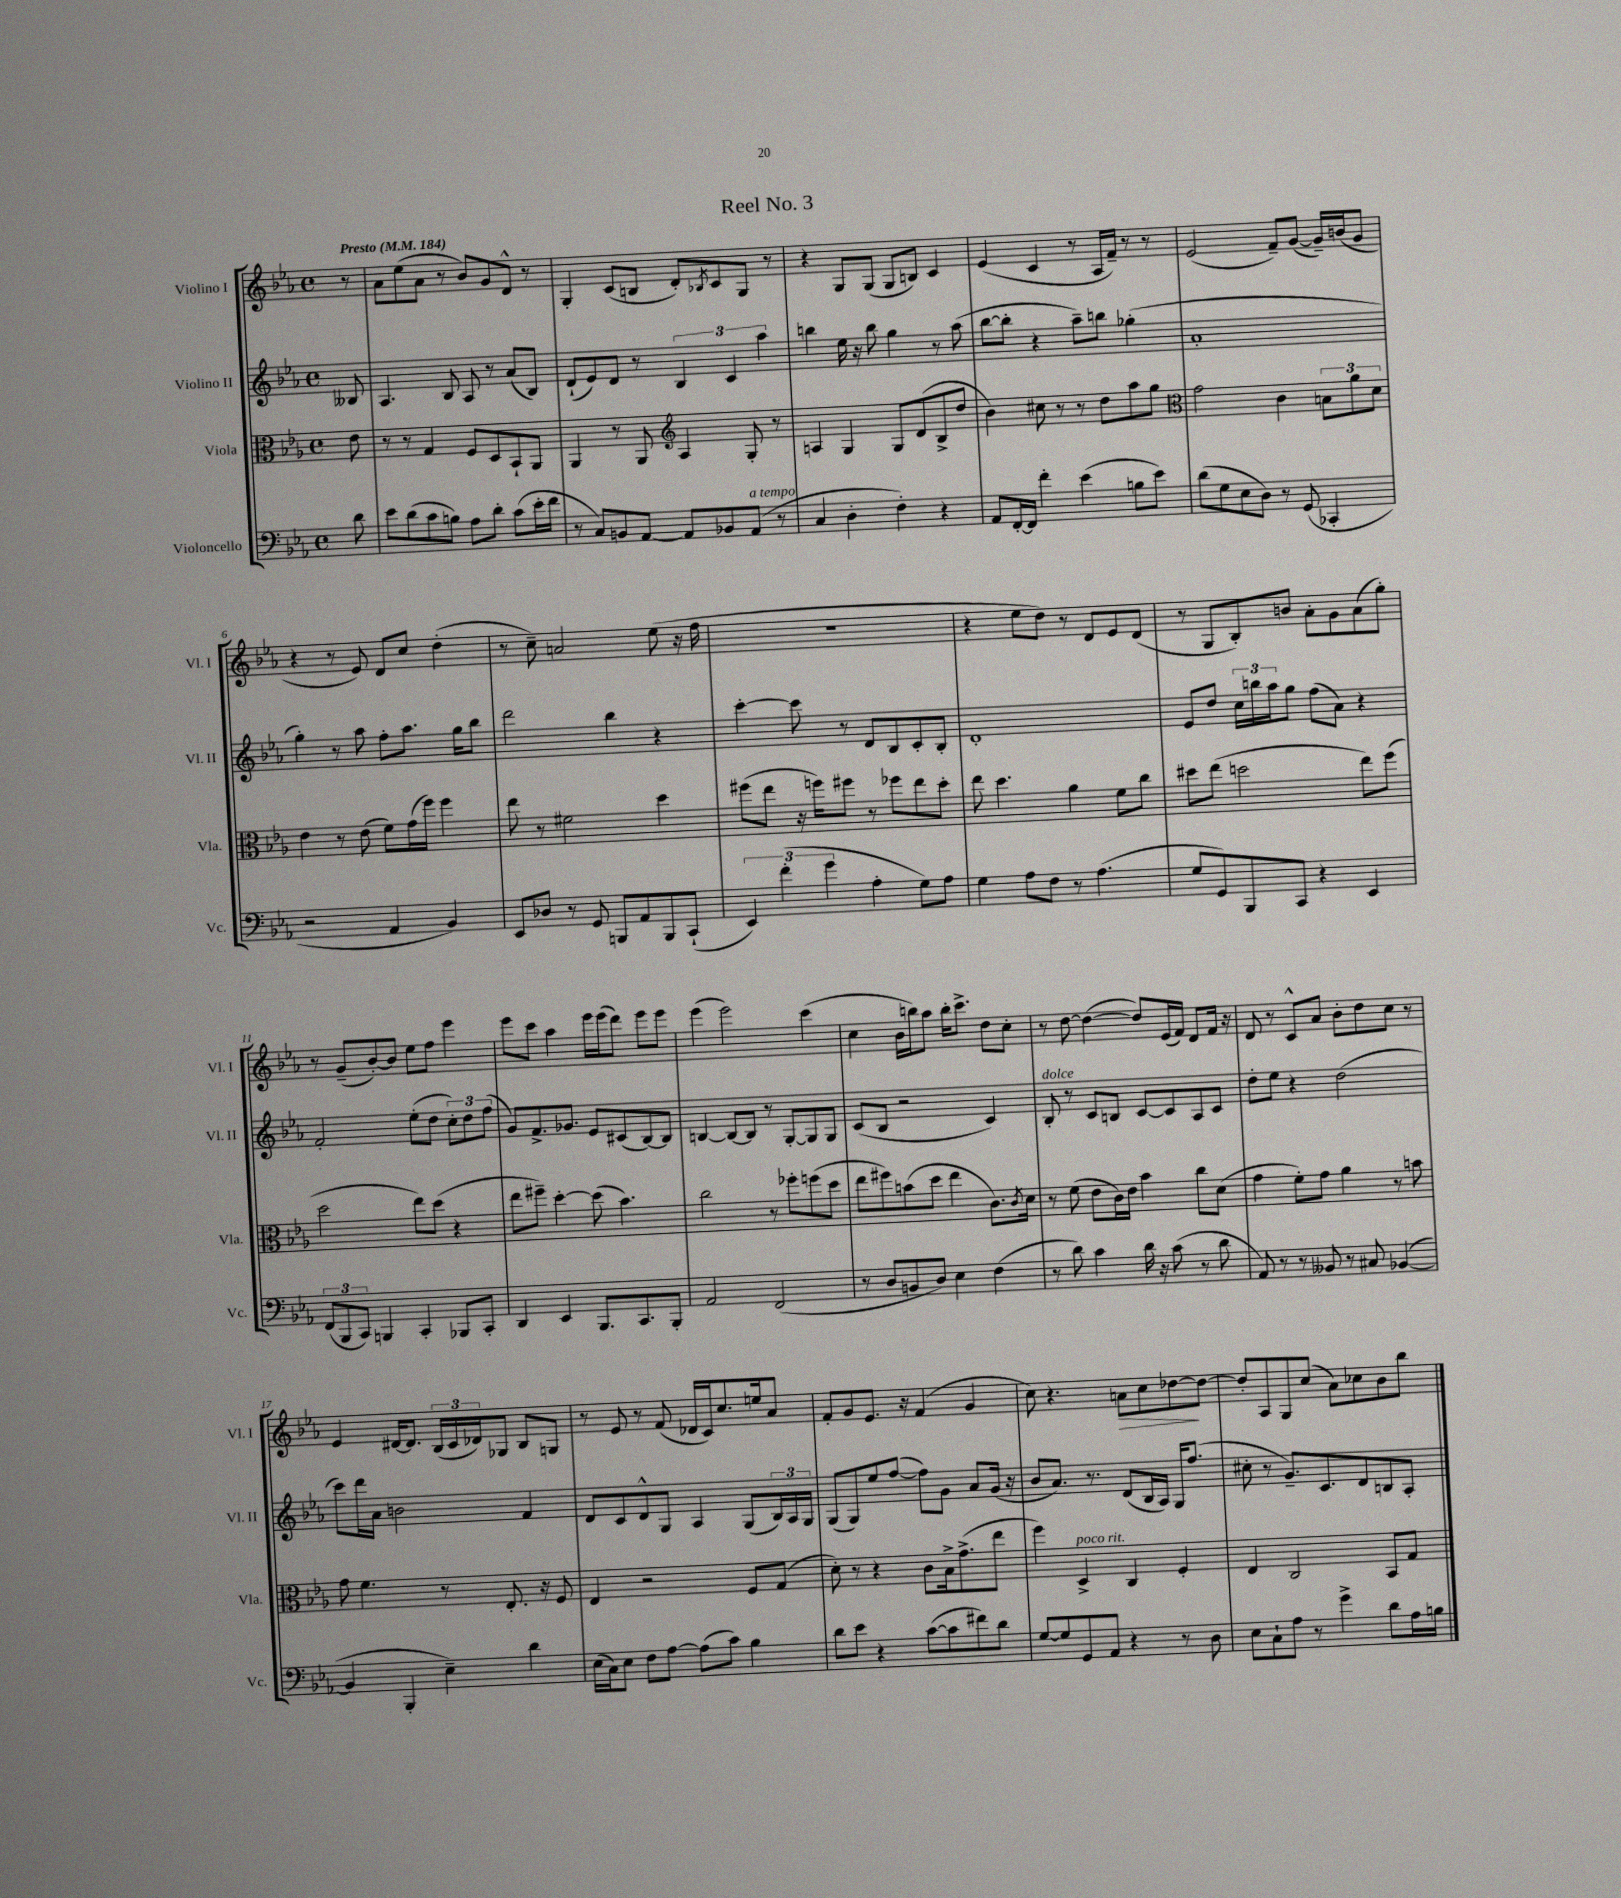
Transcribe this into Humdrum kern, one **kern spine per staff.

**kern	**kern	**kern	**kern
*staff4	*staff3	*staff2	*staff1
*clefF4	*clefC3	*clefG2	*clefG2
*k[b-e-a-]	*k[b-e-a-]	*k[b-e-a-]	*k[b-e-a-]
*M4/4	*M4/4	*M4/4	*M4/4
*met(c)	*met(c)	*met(c)	*met(c)
*MM184	*MM184	*MM184	*MM184
8d\	8e-\	8B--/	8r
=	=	=	=
8e-\L	8r	4.A-/	8a-\L
(8d\	8r	.	(8ee-\
8c\	4G/	.	8a-\J
8B\J)	.	8B-/	8r
8A-\L	8F/L	8A-/	8b-/L)
8d'\J	8D/	8r	8g/
(8c\L	8BB-`/	(8a-/L	8d^^/J
16e-'\L	8AA-/J	8B-/J)	8r
16f\JJ	.	.	.
=	=	=	=
8r	4AA-/	(8d`/L	4G'/
8C/L)	.	8e-/)	.
8BB/	8r	8d/J	(8c/L
[8AA-/J	8AA-/	8r	8B/J
*	*clefG2	*	*
8AA-/]L	4A-/	6B-/	8d'/L)
.	.	.	8qB-/
8BB-/	.	.	8c/
.	.	6c/	.
(8AA-/J	8G'/	.	8G/J
.	.	6aa-\	.
8r	8r	.	8r
=	=	=	=
4C/	4A/	4bb\	4r
4D'\	4G/	16ee-\	8G/L
.	.	16r	.
.	.	8bb\	(8G/J
4F'\)	8G/L	4gg\	8G/L
.	(8d/	.	8B/J)
4r	8B-^/	8r	4c/
.	8dd/J	(8aa-\	.
=	=	=	=
8AA-/L	4b-\)	[8bb-\L	(4e-/
[16FF'/L	.	8bb-'\]J	.
16FF/]JJ	.	.	.
4f'\	8cc#\	4r	4c/
.	8r	.	.
(4e-\	8r	8aa-~\L)	8r
.	8dd\L	8bb\J	16A-/LL
.	.	.	16f~/JJ)
8B\L	8aa-\	(4gg-'\	8r
8e-\J)	8gg\J	.	8r
=	=	=	=
*	*clefC3	*	*
(8d\L	2g\	1a-'	(2e-/
8G\	.	.	.
8E-\	.	.	.
8D\J)	.	.	.
8r	4c\	.	8f~/L)
(8GG/	.	.	([8g/J
4CC-'/	12B\L	.	16g~/]LL)
.	.	.	(16b/J
.	12a-\	.	.
.	.	.	8g/J
.	12d\J	.	.
=	=	=	=
2r	4e-\	4gg'\)	4r
.	8r	8r	8r
.	(8e-\	8aa-\	8e-/)
4AA-/	8f\L)	8ff'\L	8d/L
.	(16g\L	8.aa-\J	8cc/J
.	16ff\JJ)	.	.
4BB-/)	4ff\	.	(4dd'\
.	.	16gg\LK	.
.	.	8bb-\J	.
=	=	=	=
8EE-/L	8ee-\	2ddd\	8r
8D-/J	8r	.	8cc~\)
8r	2f#\	.	2a/
8GG/	.	.	.
8BBB/L	.	4bb-\	.
8AA-/	.	.	.
8BBB/	4dd\	4r	(8ee-\
(8CC`/J	.	.	16r
.	.	.	16ff\
=	=	=	=
6EE-/)	(8ff#\L	[4ccc'\	1r
.	8ee-\J	.	.
(6f'\	.	.	.
.	16r	8ccc\]	.
.	16ff\LK)	.	.
6g\	.	.	.
.	8ff#\J	8r	.
4A-'\	8r	8d/L	.
.	8ff-\L	8B-/	.
8G\L)	8ee-\	8c'/	.
8A-\J	8dd'\J	8B-'/J	.
=	=	=	=
4G\	8ee-\	1d'	4r
.	4.dd\	.	.
8A-\L	.	.	8ee-\L
8F\J	.	.	8dd\J)
8r	4a-\	.	8r
(4.A-\	.	.	8d/L
.	8f\L	.	8e-/
.	8cc\J	.	(8d/J
=	=	=	=
8G/L	8dd#\L	8e-/L	8r
8GG/)	(8ee-\J	8dd/J	8G/L
8BBB-/	2dd\	24cc\LL	8B-'/)
.	.	24bb\	.
.	.	24aa-\J	.
8CC/J	.	8gg\J	8b/J
4r	.	(8ff\L	8a-'\L
.	.	8a-\J)	8g\
4EE-/	8ee-\L)	4r	(8a-\
.	(8ff\J	.	8gg'\J)
=	=	=	=
(12FF/L	2dd\	2f'/	8r
12BBB-/	.	.	.
.	.	.	(8g~/L
12CC/J)	.	.	.
4BBB/	.	.	[8b-'/)
.	.	.	8b-/]J
4CC'/	8ee-\L)	(8ee-'\L	8ee-\L
.	(8dd\J	8dd\J	8ff\J
8BBB-/L	4r	12cc'\L)	4eee-\
.	.	12dd\	.
8CC'/J	.	.	.
.	.	(12ff\J	.
=	=	=	=
4DD/	8ee-\L	8g/L)	8eee-\L
.	8ff#~\J)	8.f^/	8ccc\J
4EE-/	[4dd'\	.	4aa-\
.	.	8.g-/J	.
8.BBB-/L	(8dd\]	8e-/L	16eee-\LL
.	.	.	(16eee-\J
.	4.b-\)	(8c#/	8ddd\J)
8.CC/	.	.	.
.	.	[8B-/)	8eee-\L
8BBB-'/J	.	8B-/]J	8eee-\J
=	=	=	=
2AA-/	2cc\	[4B/	(4eee-\
.	.	8B/_L	2eee-\)
.	.	8B/]J	.
(2FF/	8r	8r	.
.	8ff-'\L	[8G'/L	.
.	(8ff\	8G/]	(4ccc\
.	8dd\J	8G/J	.
=	=	=	=
8r	8ee-\L	(8c/L	4cc\
8D/L	8ff#\)	8B-/J	.
8BB/	(8b\	2r	16b-\LL
.	.	.	16bb\J)
8D/J)	8dd\J	.	8aa-\J
4E-\	4ee-\	.	16bb'\LK
.	.	.	8.ccc^\J
(4F\	8.c\L)	4c/)	8dd\L
.	.	.	8cc'\J
.	8qc/	.	.
.	16d\Jk	.	.
=	=	=	=
8r	8r	8B-'/	8r
8d\)	(8f\	8r	[8dd\
4c\	8e-\L	8c/L	(4dd\_
.	16c\L)	8B/J	.
.	16e-\JJ	.	.
16d\	4b-\	[8c/L	8dd/]L)
16r	.	.	.
(8c\	.	8c/]	(16e-/L
.	.	.	16f/JJ)
8r	8cc\L	8A-/	8d/L
8d\	(8d\J	8c/J	16f/Jk
.	.	.	16r
=	=	=	=
8AA-/)	4g\	8dd'\L	8d/
8r	.	8ee-\J	8r
8r	8f'\L)	4r	8c^^/L
8BB--/	8g\J	.	8a-/J
8r	4a-\	(2dd\	8b-'\L
8C#/	.	.	8dd\
([4BB-/	8r	.	8cc\J
.	8b\	.	8r
=	=	=	=
4BB-/]	8g\	8ccc\L)	4e-/
.	4.f\	16ddd\L	.
.	.	16a-\JJ	.
4BBB-'/	.	2b\	[16d#/LK
.	.	.	8.d#/]J
4E-~\)	8r	.	(24B-/LL
.	.	.	24c/
.	.	.	24d-/J)
.	8.E-'/	.	8G-/J
4d\	.	4f/	8B-/L
.	16r	.	.
.	8F/	.	8G/J
=	=	=	=
(16E-\LL	4E-/	8d/L	8r
16C\J)	.	.	.
8E-\J	.	8c/	8e-/
8F\L	2r	8d^^/	8r
[8A-\J	.	8G/J	(8f/
(8A-\]L	.	4A-/	16d-/LL
.	.	.	16c/J)
8c\J)	.	.	8.cc/
4B-\	8F/L	(8G/L	.
.	.	.	16ee/k
.	(8G/J	24B-/L)	8a-/J
.	.	24A-/	.
.	.	24G/JJ	.
=	=	=	=
8d\L	8d'\)	(8G/L	8f'/L
8e-\J	8r	8G/)	8g/
4r	4r	8ee-/	8.e-/J
.	.	([8ff/J	.
.	.	.	16r
([8c\L	8c\L	8ff\]L)	(4f/
8c\]	16B-^\k	8g\J	.
.	(8.g^\	.	.
8f#\)	.	8a-/L	4g/
8d\J	8ee-\J	(16g/Jk	.
.	.	16r	.
=	=	=	=
[8G/L	4ff\)	8b-/L	8cc\)
8G/]	.	8.a-/J)	4.r
8GG/	4D^/	.	.
.	.	8.r	.
8AA-/J	.	.	.
4r	4C/	(8d/L	8a\L
.	.	16B-/L	8cc\
.	.	16A-/JJ)	.
8r	4F'/	16G/LK	[8dd-\
.	.	(8.ff/J	.
8D\	.	.	8dd-\_J
=	=	=	=
8E-\L	4E-/	8cc#'\	8dd-'/]L
8C`\	.	8r	8A-/
8A-\J	2C/	8.g~/L)	8G/
8r	.	.	(8cc/J
.	.	8.c/	.
4g^\	.	.	8a-\L)
.	.	8d/	8cc-\
8d\L	8BB-/L	8B/	8b-\
16A-\L	8G/J	8A-'/J	8bb-\J
16B\JJ	.	.	.
==	==	==	==
*-	*-	*-	*-
